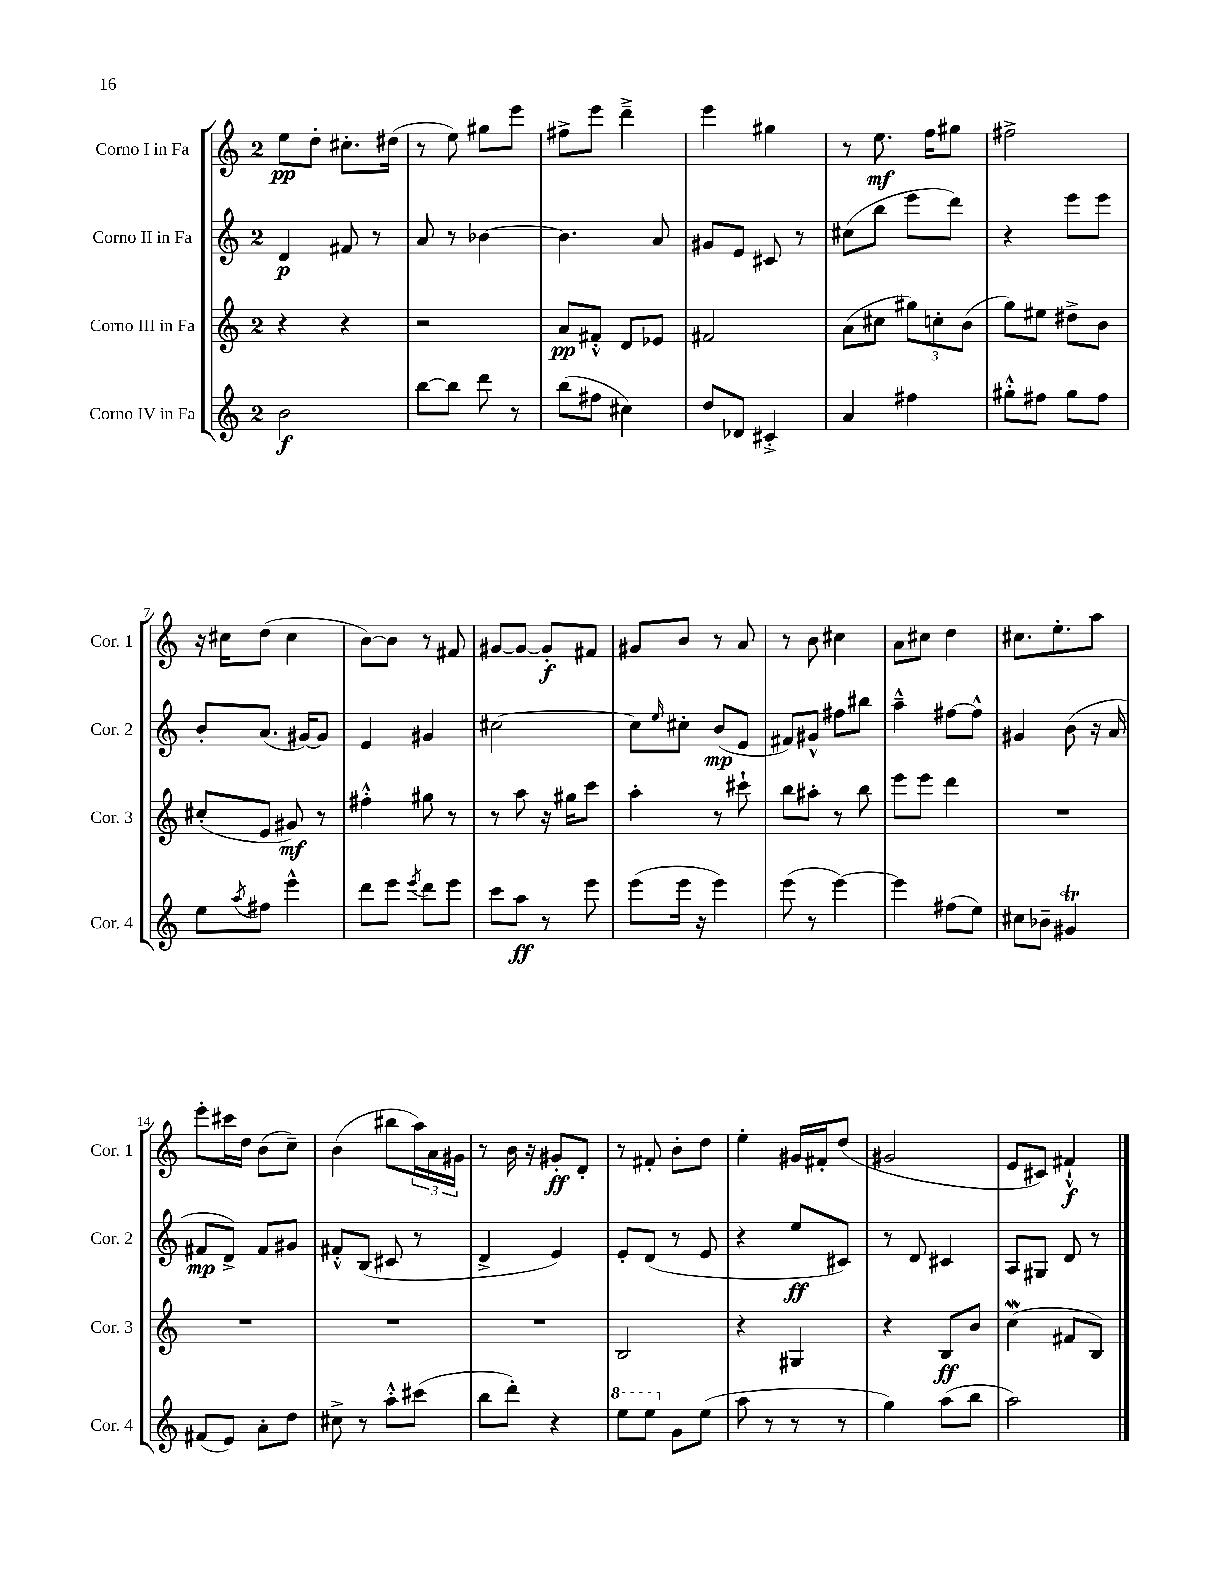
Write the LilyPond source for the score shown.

<<
\new StaffGroup <<
\new Staff = "s0" \with { instrumentName = "Corno I in Fa" shortInstrumentName = "Cor. 1" } {
    \clef treble \key c \major \once \override Staff.TimeSignature.style = #'single-digit \time 2/4
    e''8\pp d''8-. cis''8.-. dis''16( |
    r8 e''8) gis''8 e'''8 |
    fis''8-> e'''8 d'''4---> |
    e'''4 gis''4 |
    r8 e''8.\mf f''16 gis''8 |
    fis''2-> |
    r16 cis''16 d''8( cis''4 |
    b'8~) b'8 r8 fis'8 |
    gis'8~ gis'8~ gis'8-.\f fis'8 |
    gis'8 b'8 r8 a'8 |
    r8 b'8 cis''4 |
    a'8 cis''8 d''4 |
    cis''8. e''8.-. a''8 |
    e'''8-. cis'''16 d''16 b'8( c''8--) |
    b'4( bis''8 \tuplet 3/2 { a''16) a'16 gis'16 } |
    r8 b'16 r16 gis'8-.\ff d'8-. |
    r8 fis'8-. b'8-. d''8 |
    e''4-. gis'16 fis'16-. d''8( |
    gis'2 |
    e'8 cis'8) fis'4-!-^\f \bar "|." |
}
\new Staff = "s1" \with { instrumentName = "Corno II in Fa" shortInstrumentName = "Cor. 2" } {
    \clef treble \key c \major \once \override Staff.TimeSignature.style = #'single-digit \time 2/4
    d'4\p fis'8 r8 |
    a'8 r8 bes'4~ |
    bes'4. a'8 |
    gis'8 e'8 cis'8 r8 |
    cis''8( b''8 e'''8 d'''8) |
    r4 e'''8 e'''8 |
    b'8-. a'8.( gis'16~) gis'8 |
    e'4 gis'4 |
    cis''2~ |
    cis''8 \grace { e''16 } cis''8-. b'8\mp( e'8 |
    fis'8) gis'8-^ fis''8 bis''8 |
    a''4---^ fis''8~ fis''8-^ |
    gis'4 b'8( r16 a'16 |
    fis'8\mp d'8->) fis'8 gis'8 |
    fis'8-.-^ b8( cis'8 r8 |
    d'4-> e'4) |
    e'8-. d'8( r8 e'8 |
    r4 e''8\ff cis'8) |
    r8 d'8 cis'4 |
    a8 gis8 d'8 r8 \bar "|." |
}
\new Staff = "s2" \with { instrumentName = "Corno III in Fa" shortInstrumentName = "Cor. 3" } {
    \clef treble \key c \major \once \override Staff.TimeSignature.style = #'single-digit \time 2/4
    r4 r4 |
    r2 |
    a'8\pp fis'8-.-^ d'8 ees'8 |
    fis'2 |
    a'8( cis''8 \tuplet 3/2 { gis''8) c''8-. b'8( } |
    g''8) eis''8 dis''8-> b'8 |
    cis''8-.( e'8 gis'8\mf) r8 |
    fis''4-.-^ gis''8 r8 |
    r8 a''8 r16 gis''16 c'''8 |
    a''4-. r8 cis'''8-! |
    b''8 ais''8-. r8 b''8 |
    e'''8 e'''8 d'''4 |
    R2 |
    R2 |
    R2 |
    R2 |
    b2 |
    r4 gis4 |
    r4 b8\ff b'8 |
    c''4\mordent( fis'8 b8) \bar "|." |
}
\new Staff = "s3" \with { instrumentName = "Corno IV in Fa" shortInstrumentName = "Cor. 4" } {
    \clef treble \key c \major \once \override Staff.TimeSignature.style = #'single-digit \time 2/4
    b'2\f |
    b''8~ b''8 d'''8 r8 |
    b''8( fis''8 cis''4) |
    d''8 des'8 cis'4-.-> |
    a'4 fis''4 |
    gis''8-.-^ fis''8 gis''8 fis''8 |
    e''8 \acciaccatura { a''8 } fis''8 e'''4-^ |
    d'''8 e'''8 \acciaccatura { e'''8 } d'''8 e'''8 |
    c'''8 a''8\ff r8 e'''8 |
    e'''8( e'''16 r16 e'''4) |
    e'''8( r8 e'''4~) |
    e'''4 fis''8( e''8) |
    cis''8 bes'8-- gis'4\trill |
    fis'8( e'8) a'8-. d''8 |
    cis''8-> r8 a''8-.-^ cis'''8( |
    b''8 d'''8-.) r4 |
    \ottava #1 e'''8 e'''8 \ottava #0 g'8 e''8( |
    a''8 r8 r8 r8 |
    g''4) a''8( b''8 |
    a''2) \bar "|." |
}
>>
>>
